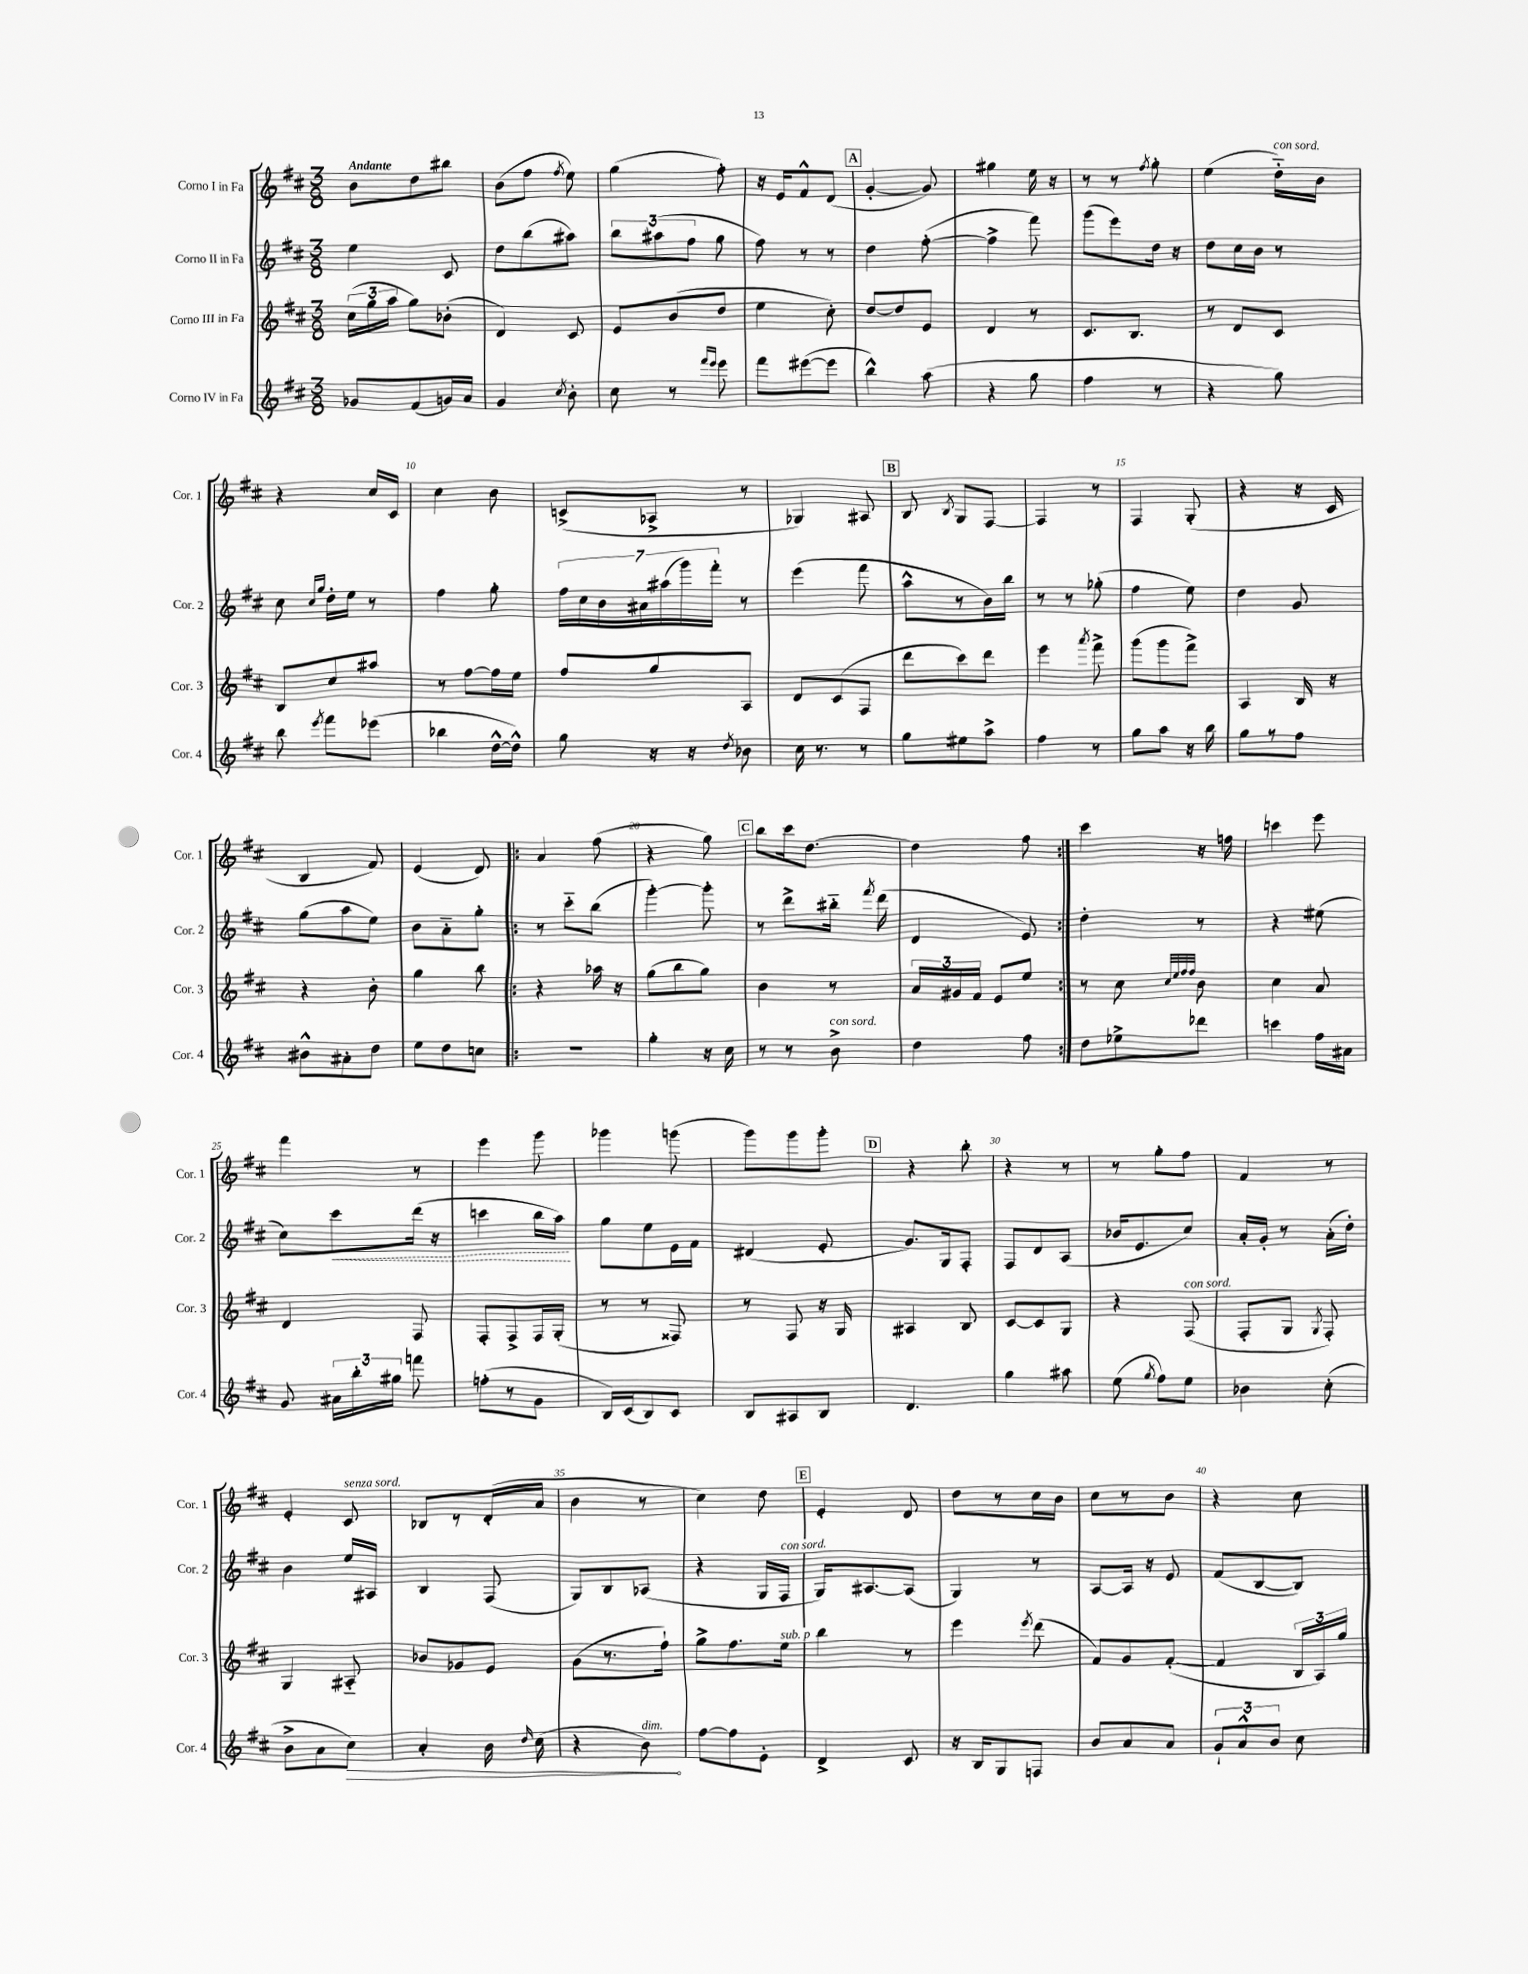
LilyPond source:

<<
\new StaffGroup <<
\new Staff = "s0" \with { instrumentName = "Corno I in Fa" shortInstrumentName = "Cor. 1" } {
    \clef treble \key d \major \numericTimeSignature \time 3/8 \tempo "Andante"
    \autoBeamOff b'8[ d''8 bis''8] |
    b'8[( fis''8] \acciaccatura { fis''8 } e''8) |
    g''4( fis''8-.) |
    r16 e'16[ fis'8-^ d'8]( |
    \mark \markup { \box "A" } g'4~-. g'8) |
    gis''4 e''16 r16 |
    r8 r8 \acciaccatura { fis''8 } g''8-. |
    e''4( d''16[-_^\markup { \italic "con sord." }) b'16] |
    r4 cis''16[ cis'16] |
    cis''4 b'8 |
    c'8[->( aes8]-> r8 |
    ges4) ais8 |
    \mark \markup { \box "B" } b8 \acciaccatura { b8 } g8[ fis8]~ |
    fis4 r8 |
    fis4 g8-.( |
    r4 r16 cis'16 |
    b4 fis'8) |
    e'4( d'8) |
    \repeat volta 2 { a'4 fis''8( |
    r4 g''8) |
    \mark \markup { \box "C" } b''8[ cis'''16 d''8.]~ |
    d''4 fis''8 | }
    cis'''4 r16 f''16 |
    c'''4 e'''8 |
    fis'''4 r8 |
    e'''4 g'''8 |
    ges'''4 g'''8( |
    g'''8[) g'''8 g'''8]-. |
    \mark \markup { \box "D" } r4 b''8-. |
    r4 r8 |
    r8 g''8[-. fis''8] |
    fis'4 r8 |
    e'4-. cis'8^\markup { \italic "senza sord." } |
    bes8[ r8 d'16-.( a'16] |
    b'4 r8 |
    cis''4) d''8 |
    \mark \markup { \box "E" } e'4-. d'8 |
    d''8[ r8 cis''16 b'16] |
    cis''8[ r8 b'8] |
    r4 cis''8 \bar "|." |
}
\new Staff = "s1" \with { instrumentName = "Corno II in Fa" shortInstrumentName = "Cor. 2" } {
    \clef treble \key d \major \numericTimeSignature \time 3/8
    \autoBeamOff e''4 cis'8 |
    d''8[ b''8( ais''8]) |
    \tuplet 3/2 { b''8[ ais''8( fis''8] } g''8 |
    fis''8) r8 r8 |
    \mark \markup { \box "A" } d''4 fis''8~-.( |
    fis''4-> fis'''8) |
    g'''8[( e'''8) d''16] r16 |
    d''8[ cis''16 b'16] r8 |
    cis''8 \grace { cis''16[ g''16] } d''16[-. e''16] r8 |
    fis''4 g''8-. |
    \tuplet 7/4 { fis''16[ cis''16 b'16 ais'16 ais''16( g'''16) fis'''16]-. } r8 |
    e'''4( fis'''8 |
    \mark \markup { \box "B" } a''8[-^ r8 b'16) b''16] |
    r8 r8 ges''8-.( |
    fis''4 e''8) |
    d''4 g'8 |
    g''8[( a''8 e''8]) |
    b'8[ a'8-_ g''8]-. |
    \repeat volta 2 { r8 cis'''8[-_ b''8]( |
    g'''4~-.) g'''8-. |
    \mark \markup { \box "C" } r8 d'''8[-> bis''16]-_ \acciaccatura { fis'''8 } d'''16( |
    d'4 e'8) | }
    d''4-. r8 |
    r4 eis''8( |
    cis''8[) \once \override Hairpin.style = #'dashed-line cis'''8\< d'''16]( r16 |
    c'''4 b''16[ a''16]\!) |
    g''8[ e''8 e'16 fis'16] |
    dis'4( e'8-. |
    \mark \markup { \box "D" } g'8.[) g16 fis8]-. |
    fis8[ d'8 a8]( |
    bes'16[ e'8. cis''8]) |
    a'16[-. g'16]-. r8 a'16[-.( d''16]-.) |
    b'4 e''16[ ais16] |
    b4 fis8( |
    g8[) b8 aes8]( |
    r4 g16[ fis16]^\markup { \italic "con sord." } |
    \mark \markup { \box "E" } g16[) ais8.~ ais8]( |
    g4) r8 |
    a8[~ a16] r16 e'8 |
    fis'8[( b8~ b8]) \bar "|." |
}
\new Staff = "s2" \with { instrumentName = "Corno III in Fa" shortInstrumentName = "Cor. 3" } {
    \clef treble \key d \major \numericTimeSignature \time 3/8
    \autoBeamOff \tuplet 3/2 { cis''16[( g''16 a''16] } g''8[) bes'8]-.( |
    d'4) cis'8 |
    e'8[ b'8( d''8] |
    e''4 cis''8-.) |
    \mark \markup { \box "A" } d''8[~ d''8 e'8] |
    d'4 r8 |
    cis'8.[ b8.] |
    r8 d'8[ cis'8] |
    b8[ cis''8 ais''8] |
    r8 fis''8[~ fis''16 e''16] |
    fis''8[ g''8 a8] |
    d'8[ cis'8( fis8] |
    \mark \markup { \box "B" } d'''8[ cis'''8) d'''8] |
    e'''4 \acciaccatura { a'''8 } fis'''8-> |
    g'''8[( g'''8 fis'''8]->) |
    a4 b16 r16 |
    r4 b'8-. |
    g''4 b''8 |
    \repeat volta 2 { r4 aes''16 r16 |
    g''8[( b''8 g''8]) |
    \mark \markup { \box "C" } b'4 r8 |
    \tuplet 3/2 { a'16[ gis'16 fis'16] } e'8[ e''8] | }
    r8 cis''8 \grace { cis''32[ e''32 fis''32 fis''32] } b'8 |
    cis''4 a'8 |
    d'4 fis8 |
    fis8[-. fis8-> fis16 g16]-.( |
    r8 r8 fisis8) |
    r8 fis8 r16 g16 |
    \mark \markup { \box "D" } ais4 b8 |
    cis'8[~ cis'8 g8] |
    r4 fis8^\markup { \italic "con sord." }( |
    fis8[-. g8] \acciaccatura { g8 } fis8-.) |
    g4 ais8-_ |
    bes'8[ ges'8 e'8] |
    g'8[( r8. fis''16]-!) |
    g''8[-> fis''8. e''16]^\markup { \italic "sub. p" } |
    \mark \markup { \box "E" } b''4 r8 |
    e'''4 \acciaccatura { e'''8 } d'''8( |
    fis'8[) g'8 fis'8]~-.( |
    fis'4 \tuplet 3/2 { b16[ a16) g''16] } \bar "|." |
}
\new Staff = "s3" \with { instrumentName = "Corno IV in Fa" shortInstrumentName = "Cor. 4" } {
    \clef treble \key d \major \numericTimeSignature \time 3/8
    \autoBeamOff ges'8[ fis'8( g'16) a'16] |
    g'4 \acciaccatura { cis''8 } b'8-. |
    cis''8 r8 \grace { fis'''16[ e'''16] } e'''8 |
    fis'''8[ eis'''8~( eis'''8] |
    \mark \markup { \box "A" } b''4-^) a''8( |
    r4 g''8 |
    fis''4 r8 |
    r4 g''8) |
    b''8 \acciaccatura { e'''8 } fis'''8[ ees'''8]( |
    bes''4 d''16[~-^ d''16]-^) |
    g''8 r16 r16 \acciaccatura { d''8 } bes'8 |
    cis''16 r8. r8 |
    \mark \markup { \box "B" } g''8[ eis''8 a''8]-> |
    fis''4 r8 |
    g''8[ a''8] r16 b''16 |
    g''8[ r8 fis''8] |
    bis'8[-^ ais'8-. d''8] |
    e''8[ d''8 c''8] |
    \repeat volta 2 { r4. |
    g''4-. r16 cis''16 |
    \mark \markup { \box "C" } r8 r8 b'8->^\markup { \italic "con sord." } |
    d''4 fis''8 | }
    d''8[ ees''8-> des'''8] |
    c'''4 fis''16[ ais'16] |
    g'8 \tuplet 3/2 { ais'16[ b''16-. gis''16] } f'''8 |
    f''8[-.( r8 g'8] |
    b16[) cis'16( b8) cis'8] |
    b8[ ais8 b8] |
    \mark \markup { \box "D" } d'4. |
    g''4 ais''8 |
    e''8( \acciaccatura { g''8 } fis''8[) e''8] |
    bes'4 cis''8-.( |
    b'8[-> a'8 \once \override Hairpin.circled-tip = ##t cis''8]\>) |
    a'4-. b'16 \grace { d''16 } cis''16( |
    r4 b'8\!^\markup { \italic "dim." }) |
    fis''8[~ fis''8 e'8]-. |
    \mark \markup { \box "E" } d'4-> cis'8 |
    r16 b16[ g8 f8] |
    b'8[ a'8 a'8] |
    \tuplet 3/2 { g'8[-! a'8-^ b'8] } cis''8 \bar "|." |
}
>>
>>
\layout { \context { \Score \override BarNumber.break-visibility = ##(#f #t #t) barNumberVisibility = #(every-nth-bar-number-visible 5) } }
